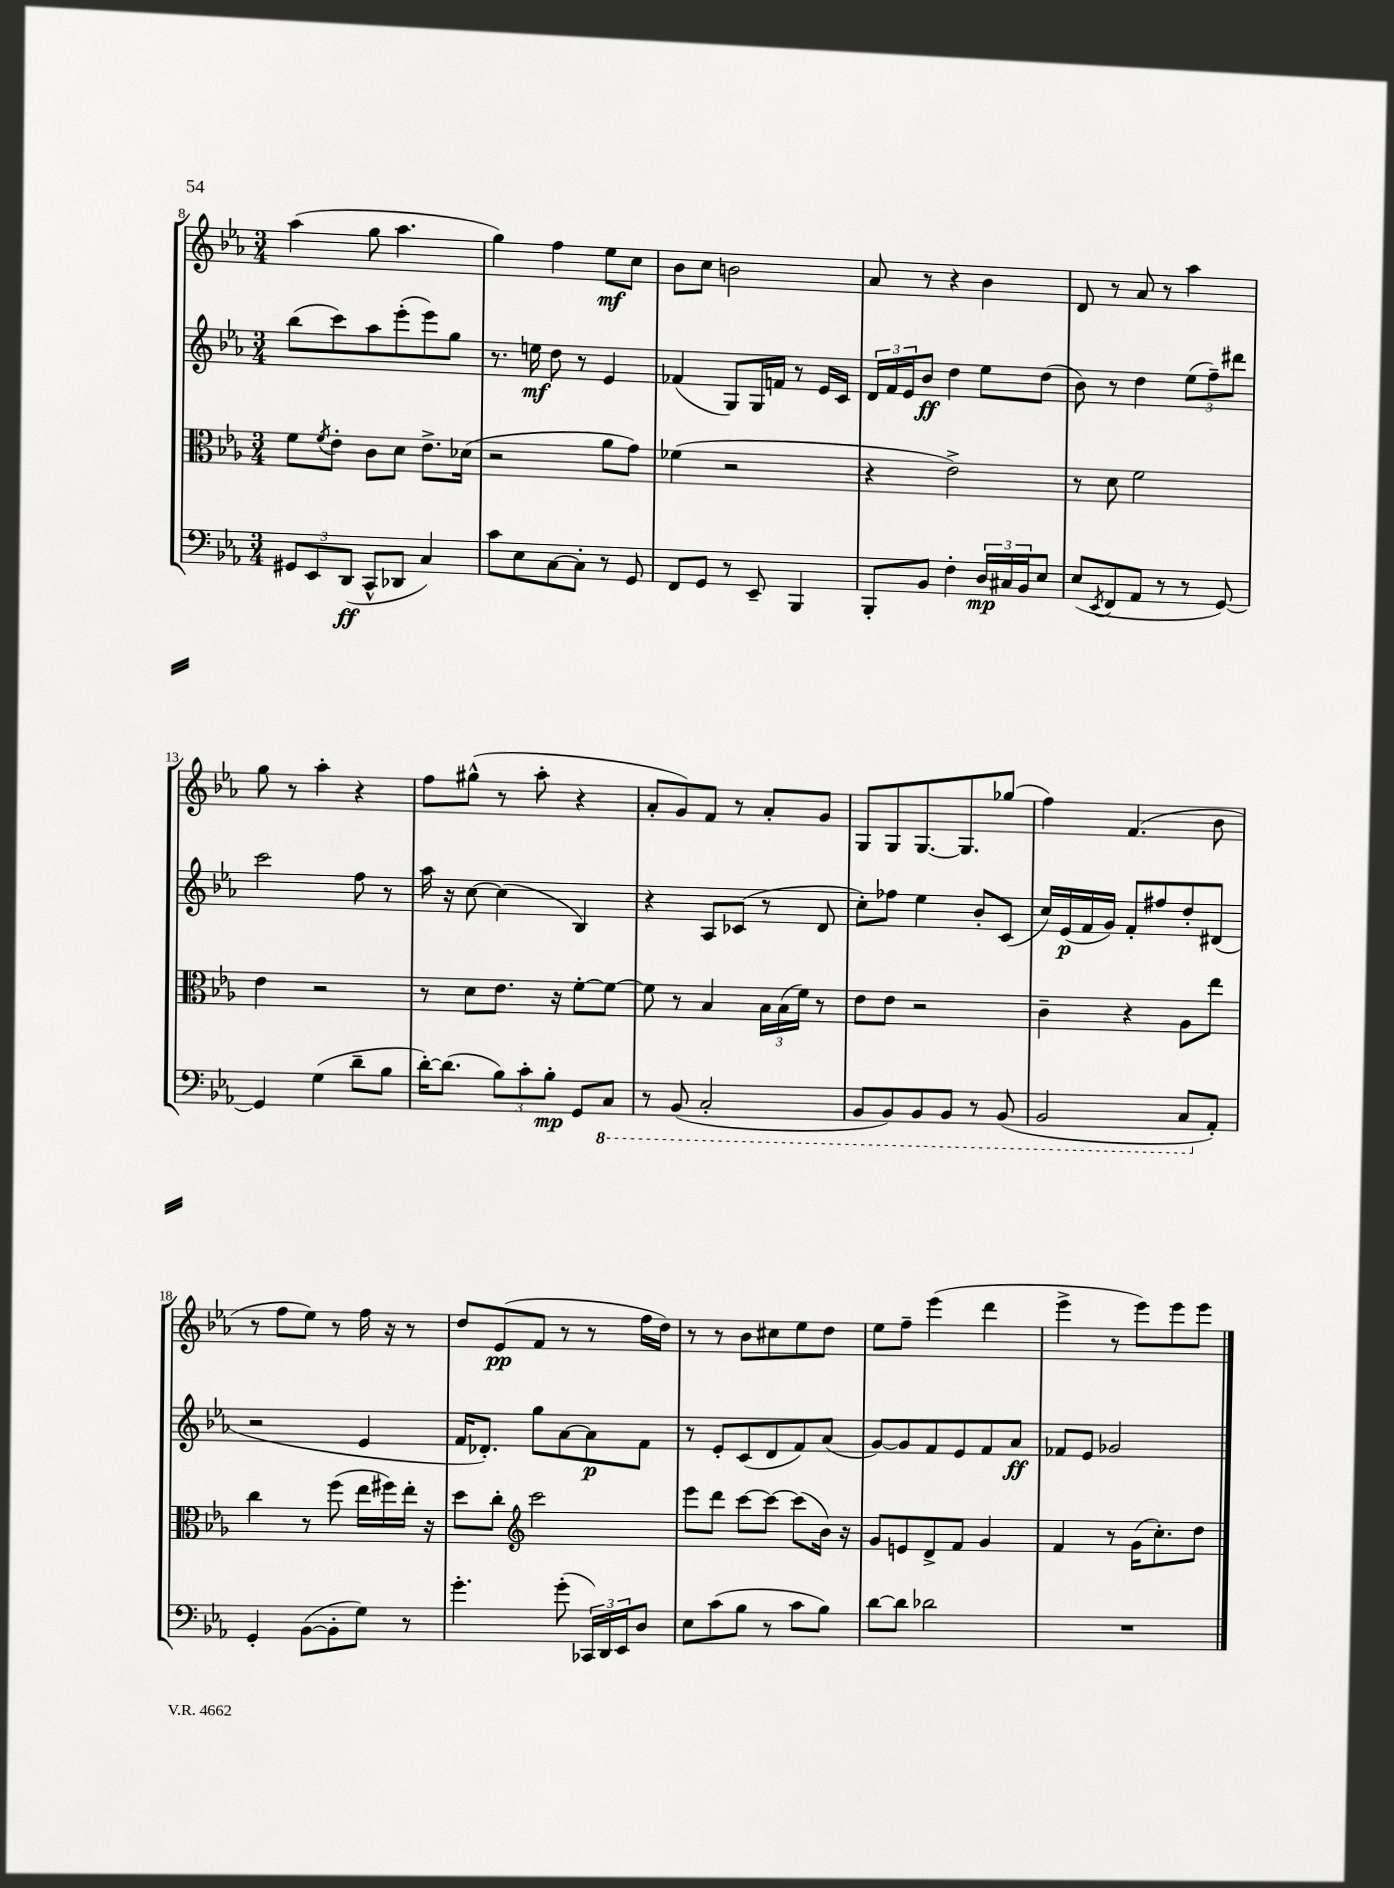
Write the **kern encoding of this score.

**kern	**kern	**kern	**kern
*staff4	*staff3	*staff2	*staff1
*clefF4	*clefC3	*clefG2	*clefG2
*k[b-e-a-]	*k[b-e-a-]	*k[b-e-a-]	*k[b-e-a-]
*M3/4	*M3/4	*M3/4	*M3/4
12GG#/L	8f\L	(8bb-\L	(4aa-\
12EE-/	.	.	.
.	8qf/	.	.
.	8e-'\J	8ccc\)	.
(12DD/J	.	.	.
8CC^^/L	8c\L	8aa-\	8gg\
8DD-/J	8d\J	(8eee-'\	4.aa-\
4C/)	8.e-^\L	8eee-\)	.
.	.	8gg\J	.
.	(16d-\Jk	.	.
=	=	=	=
8c\L	2r	8.r	4gg\)
8E-\	.	.	.
.	.	16ee\	.
[8C\	.	8dd\	4ff\
8C'\]J	.	8r	.
8r	8a-\L	4e-/	8ee-\L
8GG/	8g\J)	.	8cc\J
=	=	=	=
8FF/L	(4f-\	(4f-/	8b-\L
8GG/J	.	.	8cc\J
8r	2r	8G/L)	2b\
8EE-~/	.	16G/L	.
.	.	16f/JJ	.
4BBB-/	.	8r	.
.	.	16e-/LL	.
.	.	16c/JJ	.
=	=	=	=
8BBB-'/L	4r	24d/LL	8a-/
.	.	24f/	.
.	.	24e-/J	.
8BB-/J	.	8b-/J	8r
4F'\	2e-^\)	4dd\	4r
24D/LL	.	8ee-\L	4b-\
24C#/	.	.	.
24BB-/J	.	.	.
8E-/J	.	(8dd\J	.
=	=	=	=
(8E-/L	8r	8b-\)	8d/
8qEE-/	.	.	.
8FF/	8d\	8r	8r
8AA-/J	2f\	4dd\	8a-/
8r	.	.	8r
8r	.	(12ee-\L	4aa-\
.	.	12ff~\)	.
[8GG/)	.	.	.
.	.	12ddd#\J	.
=	=	=	=
4GG/]	4e-\	2ccc\	8gg\
.	.	.	8r
(4G\	2r	.	4aa-'\
8d~\L	.	8ff\	4r
8B-\J	.	8r	.
=	=	=	=
[16d'\LK)	8r	16aa-\	8ff\L
(8.d\]J	.	16r	.
.	8d\L	[8cc\	(8gg#^^\J
12B-\L)	8.e-\J	(4cc\]	8r
12c'\	.	.	.
.	.	.	8aa-'\
12B-'\J	.	.	.
.	16r	.	.
8GG/L	[8f'\L	4B-/)	4r
8CC/J	8f\_J	.	.
=	=	=	=
8r	8f\]	4r	8a-'/L
(8BBB-/	8r	.	8g/)
2CC'/	4B-/	8A-/L	8f/J
.	.	(8c-/J	8r
.	24B-\LL	8r	8a-'/L
.	(24B-\	.	.
.	24f\JJ)	.	.
.	8r	8d/	8g/J
=	=	=	=
8BBB-/L	8e-\L	8cc'\L)	8G/L
8BBB-/)	8e-\J	8ff-\J	8G/
8BBB-/	2r	4ee-\	[8.G/
8BBB-/J	.	.	.
.	.	.	8.G/]
8r	.	8b-'/L	.
(8BBB-/	.	(8c/J	(8gg-/J
=	=	=	=
2BBB-/	4c~\	16cc/LL)	4ff\)
.	.	(16e-/	.
.	.	16f/	.
.	.	16g/JJ)	.
.	4r	8f'/L	(4.f/
.	.	8ff#/	.
8CC/L	8A-\L	8dd'/	.
8AA-'/J)	8ee-\J	(8d#/J	8b-\
=	=	=	=
4GG'/	4cc\	2r	8r
.	.	.	8ff\L
([8BB-\L	8r	.	8ee-\J)
8BB-'\]	(8ff\	.	8r
8G\J)	16ee-\LL	4e-/	16ff\
.	16ff#\)	.	16r
8r	16ee-'\JJ	.	8r
.	16r	.	.
=	=	=	=
4.g'\	8dd\L	16f/LK	8dd/L
.	.	8.d-'/J)	.
.	8cc'\J	.	(8e-/
*	*clefG2	*	*
.	2ccc\	8gg\L	8f/J
(8g'\	.	[8a-\	8r
24CC-/LL)	.	8a-\]	8r
24DD/	.	.	.
24EE-/J	.	.	.
8D/J	.	8f\J	16ff\LL
.	.	.	16dd\JJ)
=	=	=	=
8E-\L	8eee-\L	8r	8r
(8c\	8ddd\J	8e-'/L	8r
8B-\J	[8ccc\L	(8c/	8b-\L
8r	8ccc\_J	8d/	8cc#\
8c\L	(8ccc\]L	8f/)	8ee-\
8B-\J)	16b-\Jk)	(8a-/J	8dd\J
.	16r	.	.
=	=	=	=
[8d\L	8g/L	[8g/L)	8ee-\L
8d\]J	8e/	8g/]	8ff~\J
2d-\	8d^/	8f/	(4eee-\
.	8f/J	8e-/	.
.	4g/	8f/	4ddd\
.	.	8a-/J	.
=	=	=	=
2.r	4f/	8f-/L	4eee-^\
.	.	8e-/J	.
.	8r	2g-/	8r
.	(16g\LK	.	8eee-\L)
.	8.cc'\)	.	.
.	.	.	8eee-\
.	8dd\J	.	8eee-\J
==	==	==	==
*-	*-	*-	*-
